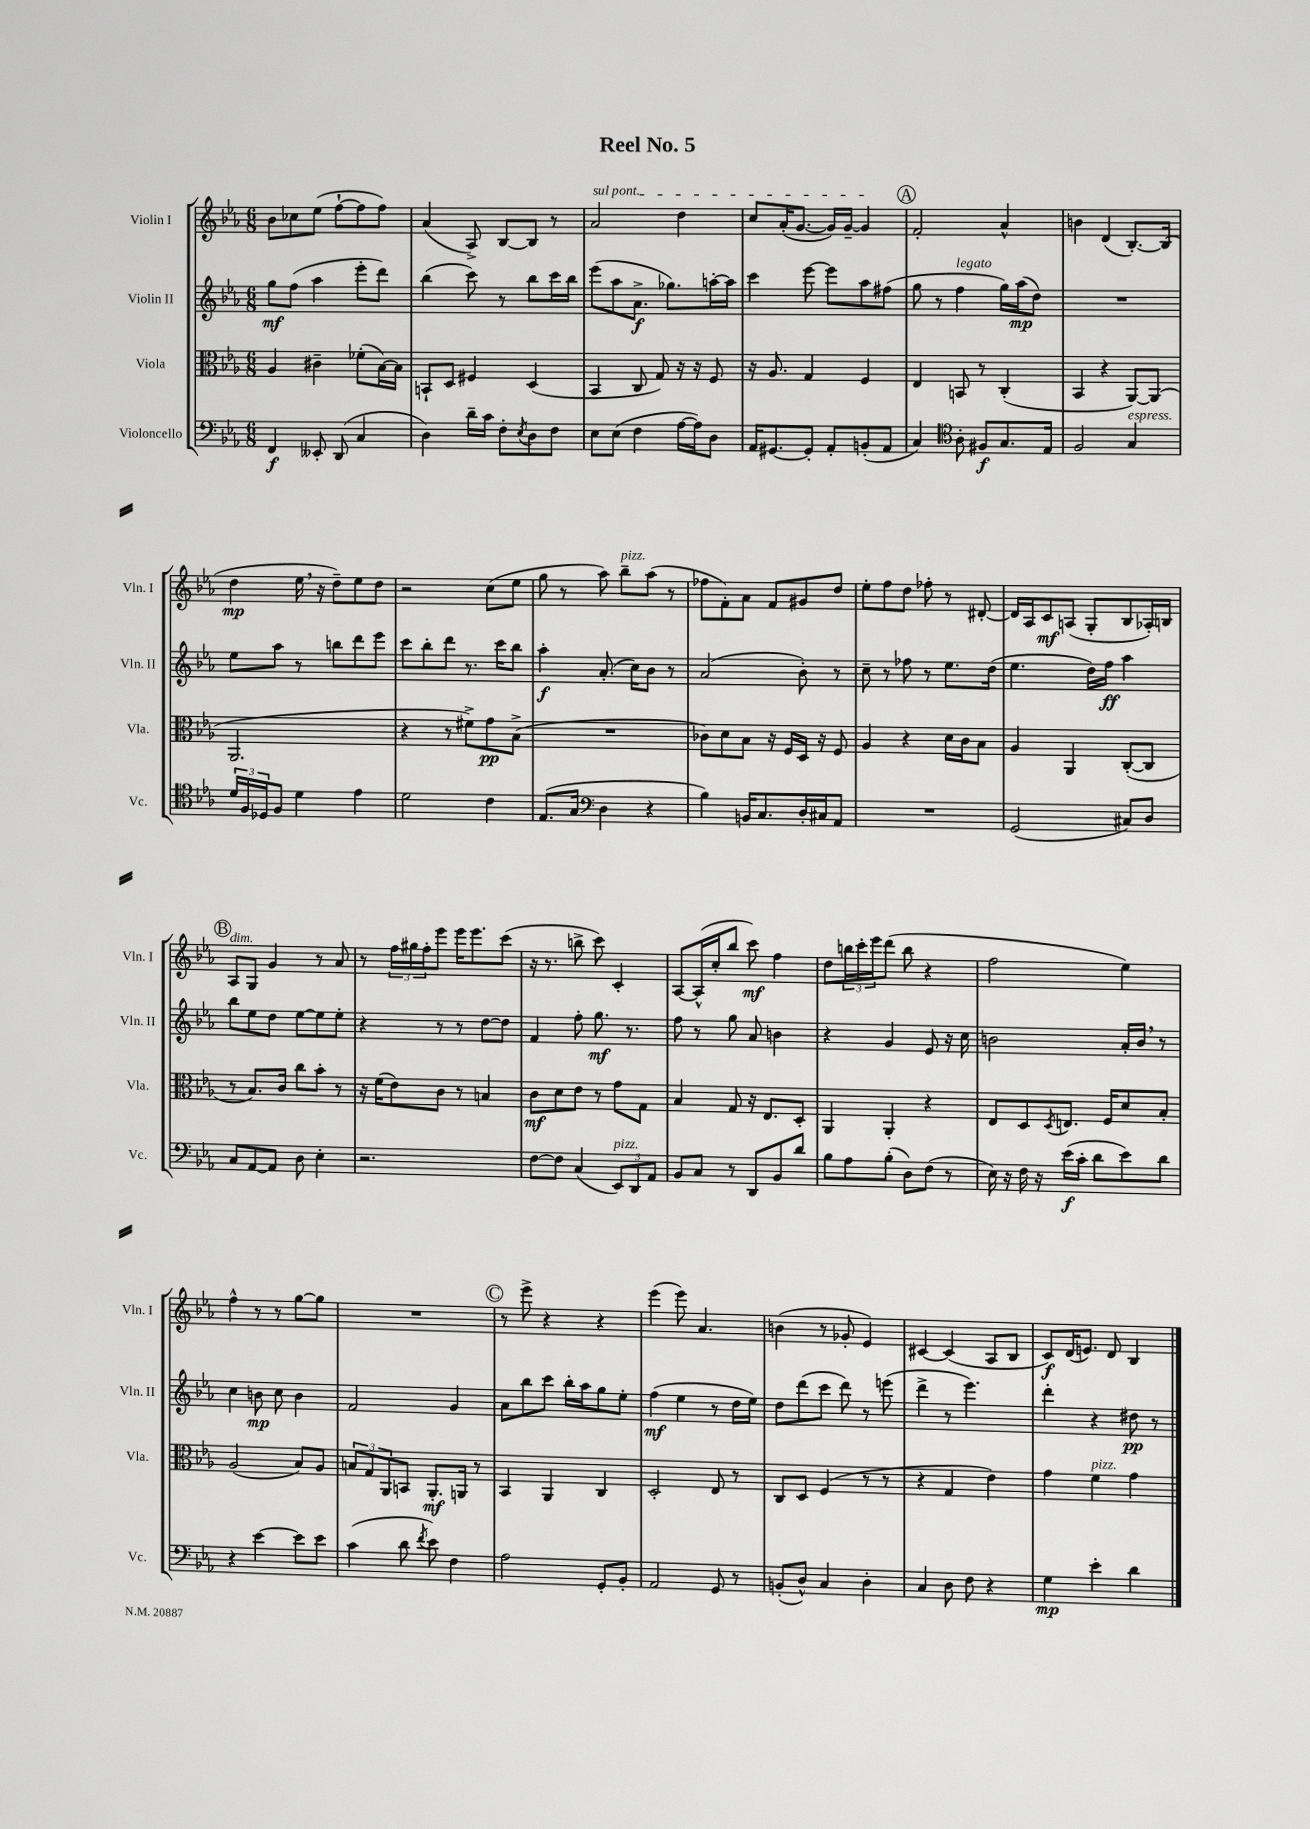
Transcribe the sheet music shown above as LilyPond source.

\header { title = "Reel No. 5" }
<<
\new StaffGroup <<
\new Staff = "s0" \with { instrumentName = "Violin I" shortInstrumentName = "Vln. I" } {
    \clef treble \key ees \major \numericTimeSignature \time 6/8
    bes'8 ces''8 ees''8( f''8~-! f''8 f''8) |
    aes'4( aes8->) bes8~ bes8 r8 |
    \once \override TextSpanner.bound-details.left.text = \markup { \italic "sul pont." } aes'2\startTextSpan d''4 |
    c''8 aes'16-.( g'8.~ g'16) g'16~-- g'4\stopTextSpan |
    \mark \markup { \circle "A" } f'2-. aes'4-^ |
    b'4 d'4( bes8.~-.) bes16( |
    d''4\mp ees''16 \breathe r16 d''8--) ees''8 d''8 |
    r2 c''8( ees''8 |
    g''8 r8 aes''8) bes''8--^\markup { \italic "pizz." } aes''8( r8 |
    fes''8 f'8-.) aes'8 f'8 gis'8 d''8 |
    ees''8-. f''8 d''8 fes''8-. r8 dis'8~-. |
    dis'16 aes16 c'8\mf a8( g8-. bes8 aes16-.) b16 |
    \mark \markup { \circle "B" } aes8^\markup { \italic "dim." } g8 g'4 r8 aes'8 |
    r8 \tuplet 3/2 { f''16 gis''16 f''16-. } ees'''8 ees'''16 ees'''8. c'''8( |
    r16 r8. b''8-> c'''8) c'4-. |
    aes8~ aes16-^( c''16-. bes''8 c'''8\mf) f''4 |
    d''8 \tuplet 3/2 { b''16 c'''16-. ees'''16 } d'''8( b''8 r4 |
    f''2 ees''4) |
    f''4-^ r8 r8 g''8~ g''8 |
    R2. |
    \mark \markup { \circle "C" } r8 ees'''8-> r4 r4 |
    ees'''4( ees'''8) aes'4. |
    b'4( r8 ges'8-. ees'4) |
    cis'4~ cis'4( aes8 bes8 |
    c'8\f) d'16( e'8.) d'8 bes4 \bar "|." |
}
\new Staff = "s1" \with { instrumentName = "Violin II" shortInstrumentName = "Vln. II" } {
    \clef treble \key ees \major \numericTimeSignature \time 6/8
    g''8\mf f''8( aes''4 ees'''8-. d'''8) |
    bes''4( c'''8) r8 bes''8 c'''16 bes''16 |
    ees'''8( aes''8 aes'8.->\f ges''8.) a''16~-. a''16 |
    c'''4 ees'''8~ ees'''8 aes''8 fis''8( |
    \mark \markup { \circle "A" } g''8 r8 f''4^\markup { \italic "legato" } g''16) aes''16\mp( d''8) |
    R2. |
    ees''8 aes''8 r8 b''8 d'''8 ees'''8 |
    c'''8 bes''8-. d'''8 r8. c'''16 bes''8 |
    aes''4-.\f aes'8.-.( c''16) bes'8 r8 |
    aes'2( bes'8-.) r8 |
    c''8-- r8 fes''8 r8 ees''8. d''16( |
    ees''4. d''16) f''16\ff aes''4 |
    \mark \markup { \circle "B" } bes''8 ees''8 d''8 ees''8~ ees''8 ees''8-. |
    r4 r8 r8 d''8~ d''8 |
    f'4 f''8-. g''8.\mf r8. |
    f''8 r8 g''8 aes'8 b'4 |
    r4 g'4 ees'8 r16 c''16 |
    b'2 aes'16-. b'16 \breathe r8 |
    c''4 b'8\mp c''8 b'4 |
    f'2 g'4 |
    \mark \markup { \circle "C" } aes'8 bes''8 c'''8 bes''16-. aes''16 g''8 ees''8-. |
    f''4\mf( ees''4 r8 d''16 ees''16) |
    d''8 d'''8( c'''8 d'''8) r8 e'''8( |
    d'''4-> r8 ees'''4.) |
    d'''4-. r4 dis''8\pp r8 \bar "|." |
}
\new Staff = "s2" \with { instrumentName = "Viola" shortInstrumentName = "Vla." } {
    \clef alto \key ees \major \numericTimeSignature \time 6/8
    aes4 cis'4-- fes'8-.( bes16~) bes16 |
    b,8-! d8 fis4 d4( |
    bes,4 c8 g8) r16 r16 f8 |
    r16 aes8. g4 f4 |
    \mark \markup { \circle "A" } ees4 b,8 r8 c4-.( |
    bes,4 r4 aes,8~) aes,8( |
    aes,2. |
    r4 r8 fis'8->) g'8\pp bes8->( |
    R2. |
    ces'8) d'8 bes8 r16 f16 d16 r16 f8 |
    aes4 r4 d'16 c'16 bes8 |
    aes4 aes,4 c8~-.( c8 |
    \mark \markup { \circle "B" } r8 bes8.) c'16 c''8 bes'8-. r8 |
    r16 f'16( ees'8) c'8 r8 b4 |
    c'8\mf d'8 ees'8 r8 g'8 g8 |
    bes4 g8 r16 ees8. d8-. |
    aes,4 aes,4-. r4 |
    ees8 d8 \acciaccatura { d8 } e8. f16 d'8 bes8-. |
    aes2( bes8) aes8 |
    \tuplet 3/2 { b8 g8 aes,8 } b,8 aes,8.-.\mf a,16 r8 |
    \mark \markup { \circle "C" } bes,4 aes,4 c4 |
    d2-. ees8 r8 |
    c8 d8 f4( r8 r8 |
    r4 g4 ees'4) |
    g'4 f'4^\markup { \italic "pizz." } g'4 \bar "|." |
}
\new Staff = "s3" \with { instrumentName = "Violoncello" shortInstrumentName = "Vc." } {
    \clef bass \key ees \major \numericTimeSignature \time 6/8
    f,4\f eeses,8-. d,8( c4 |
    d4) d'16-- c'16 f8-. \acciaccatura { ees8 } d8 f8 |
    ees8 ees8( f4 aes16~ aes16) d8 |
    aes,16 gis,8.~ gis,8-. aes,8-. b,8-.( aes,8 |
    \mark \markup { \circle "A" } c4) \clef tenor aes8-. fis8\f g8. ees16 |
    f2 g4^\markup { \italic "espress." } |
    \tuplet 3/2 { d'16 f16 des16 } f8 d'4 ees'4 |
    d'2 c'4 |
    ees8.( g16 \clef bass d4 r4 |
    bes4) b,16 c8. d16-. cis16 aes,8 |
    R2. |
    g,2( cis8) d8 |
    \mark \markup { \circle "B" } c8 aes,8~ aes,8 d8 ees4-. |
    r2. |
    f8~ f8 c4( \tuplet 3/2 { ees,8^\markup { \italic "pizz." }) d,8 aes,8 } |
    bes,8 c8 r8 d,8 bes,8 d'8 |
    bes8 aes8 bes8-.( d8) f8( r8 |
    ees16) r16 f16 r16 ees'16\f( c'16-. d'8 ees'8) d'8 |
    r4 ees'4~ ees'8 ees'8 |
    c'4( d'8 \acciaccatura { f'8 } ees'8) f4 |
    \mark \markup { \circle "C" } aes2 g,8-. bes,8-. |
    aes,2 g,8 r8 |
    b,8-.( d8-^) c4 d4-. |
    c4 d8 f8 r4 |
    g4\mp ees'4-. d'4 \bar "|." |
}
>>
>>
\layout { \context { \Score \remove "Bar_number_engraver" } }
